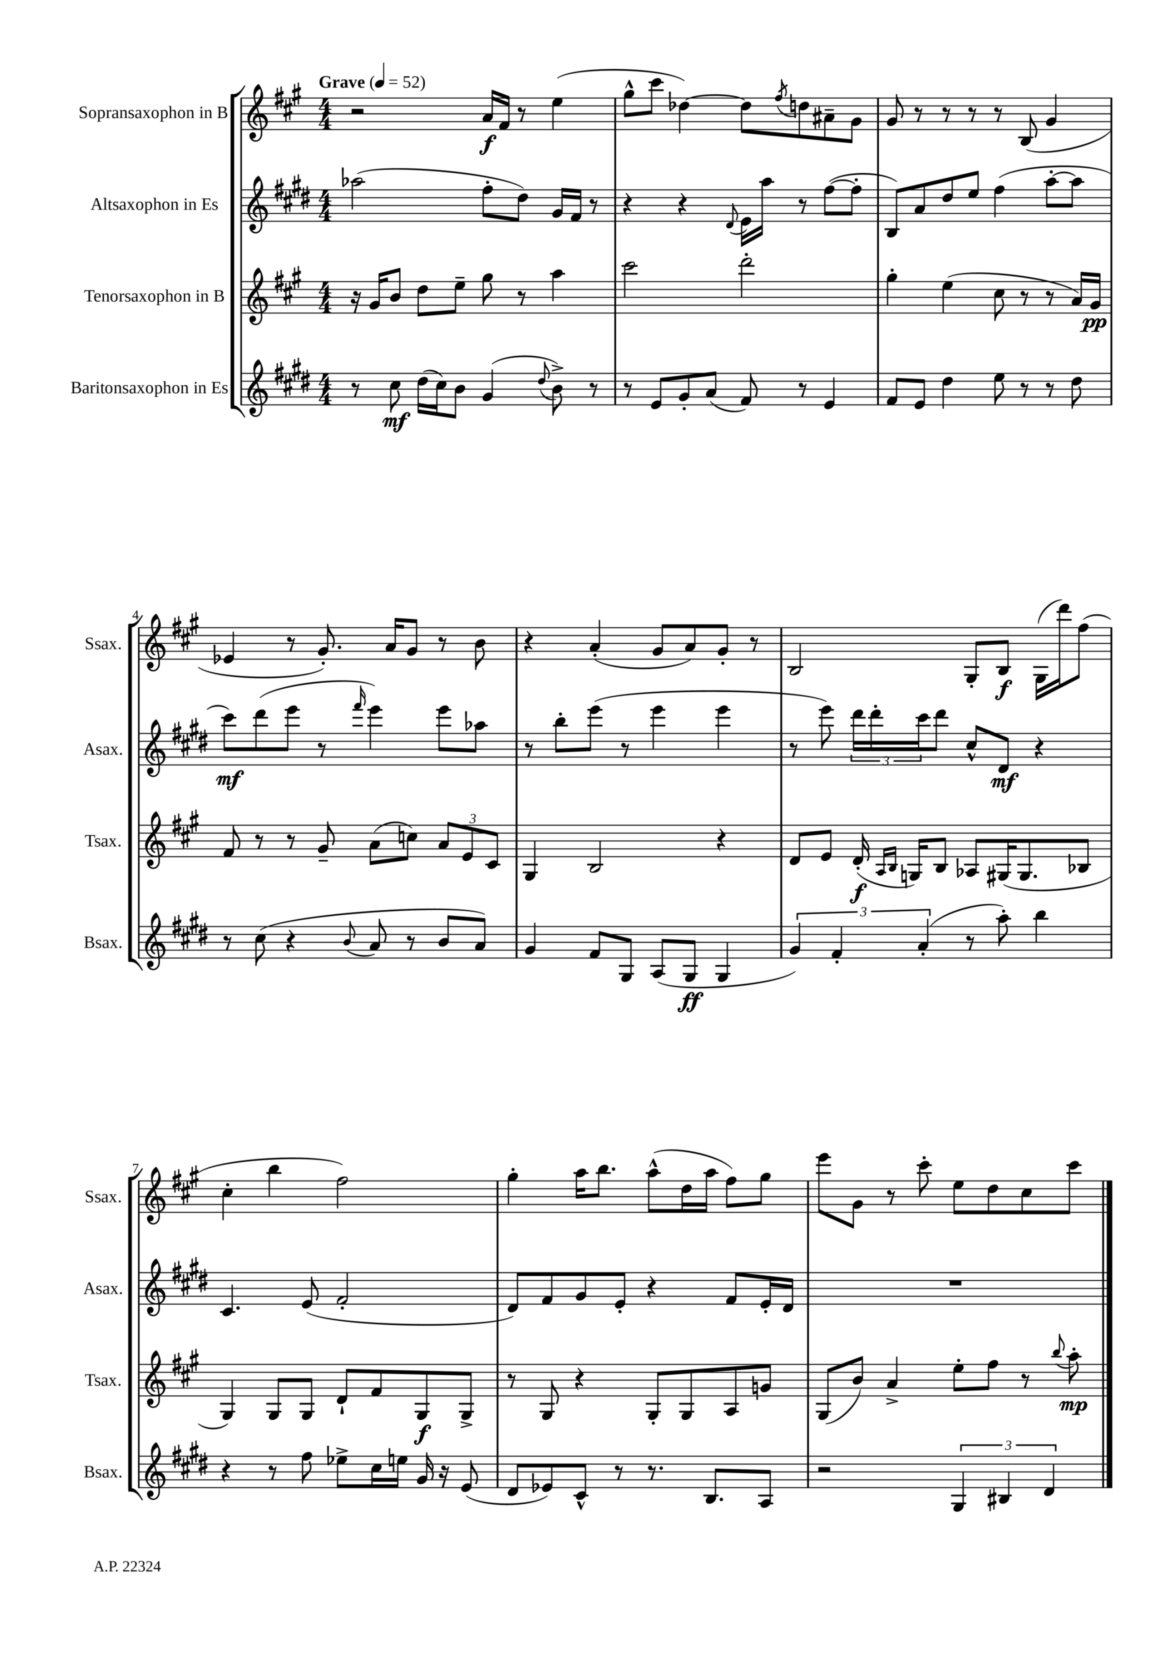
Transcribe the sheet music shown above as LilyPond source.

<<
\new StaffGroup <<
\new Staff = "s0" \with { instrumentName = "Sopransaxophon in B" shortInstrumentName = "Ssax." } {
    \clef treble \key a \major \numericTimeSignature \time 4/4 \tempo "Grave" 4 = 52
    r2 a'16\f fis'16 r8 e''4( |
    gis''8-^ cis'''8 des''4~) des''8 \acciaccatura { fis''8 } d''8 ais'8-- gis'8 |
    gis'8 r8 r8 r8 r8 b8( gis'4 |
    ees'4 r8 gis'8.-.) a'16 gis'8 r8 b'8 |
    r4 a'4-.( gis'8 a'8) gis'8-. r8 |
    b2 gis8-. b8\f gis16( d'''16) fis''8( |
    cis''4-. b''4 fis''2) |
    gis''4-. a''16 b''8. a''8-^( d''16 a''16 fis''8) gis''8 |
    e'''8 gis'8 r8 cis'''8-. e''8 d''8 cis''8 cis'''8 \bar "|." |
}
\new Staff = "s1" \with { instrumentName = "Altsaxophon in Es" shortInstrumentName = "Asax." } {
    \clef treble \key e \major \numericTimeSignature \time 4/4
    aes''2( fis''8-. dis''8) gis'16 fis'16 r8 |
    r4 r4 \appoggiatura { dis'8 } e'16 a''16 r8 fis''8~( fis''8-. |
    b8) a'8 dis''8 e''8 fis''4( a''8~-. a''8 |
    cis'''8\mf) dis'''8( e'''8 r8 \grace { fis'''16 } e'''4) e'''8 aes''8 |
    r8 b''8-. e'''8( r8 e'''4 e'''4 |
    r8 e'''8) \tuplet 3/2 { dis'''16 dis'''16-. cis'''16 } dis'''8 cis''8-^ dis'8\mf r4 |
    cis'4. e'8( fis'2-. |
    dis'8) fis'8 gis'8 e'8-. r4 fis'8 e'16-. dis'16 |
    R1 \bar "|." |
}
\new Staff = "s2" \with { instrumentName = "Tenorsaxophon in B" shortInstrumentName = "Tsax." } {
    \clef treble \key a \major \numericTimeSignature \time 4/4
    r16 gis'16 b'8 d''8 e''8-- gis''8 r8 a''4 |
    cis'''2 d'''2-. |
    gis''4-. e''4( cis''8 r8 r8 a'16) gis'16\pp |
    fis'8 r8 r8 gis'8-- a'8( c''8) \tuplet 3/2 { a'8 e'8 cis'8 } |
    gis4 b2 r4 |
    d'8 e'8 d'16-.\f( \grace { a16 b16 } g16) b8 aes8 gis16( gis8. bes8 |
    gis4) gis8 gis8 d'8-! fis'8 gis8\f gis8-> |
    r8 gis8 r4 gis8-. gis8 a8 g'8 |
    gis8( b'8) a'4-> e''8-. fis''8 r8 \appoggiatura { b''8 } a''8-.\mp \bar "|." |
}
\new Staff = "s3" \with { instrumentName = "Baritonsaxophon in Es" shortInstrumentName = "Bsax." } {
    \clef treble \key e \major \numericTimeSignature \time 4/4
    r8 cis''8\mf dis''16( cis''16) b'8 gis'4( \appoggiatura { dis''8 } b'8->) r8 |
    r8 e'8 gis'8-. a'8( fis'8) r8 e'4 |
    fis'8 e'8 dis''4 e''8 r8 r8 dis''8 |
    r8 cis''8( r4 \appoggiatura { b'8 } a'8 r8 b'8 a'8) |
    gis'4 fis'8 gis8 a8( gis8\ff gis4 |
    \tuplet 3/2 { gis'4) fis'4-. a'4-.( } r8 a''8-.) b''4 |
    r4 r8 fis''8 ees''8-> cis''16 e''16 gis'16 r16 e'8( |
    dis'8 ees'8) cis'8-^ r8 r8. b8. a8 |
    r2 \tuplet 3/2 { gis4 bis4 dis'4 } \bar "|." |
}
>>
>>
